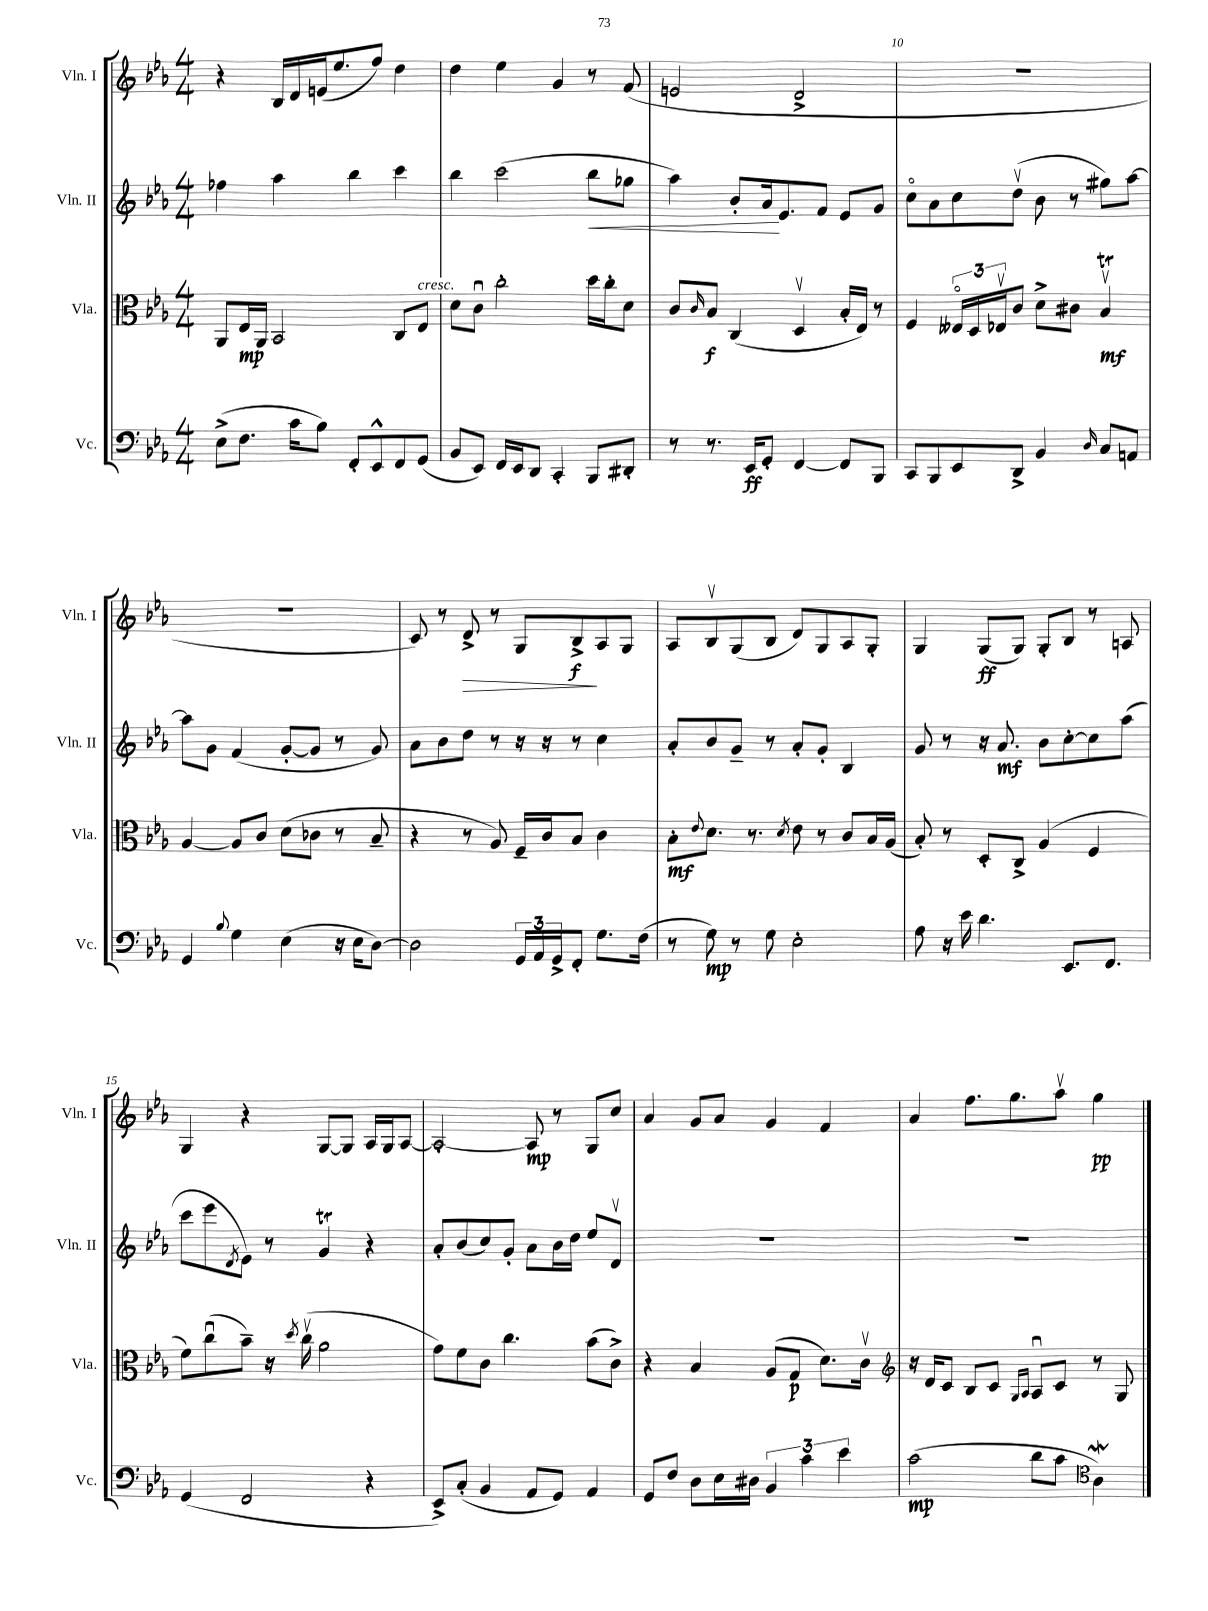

**kern	**kern	**kern	**kern
*staff4	*staff3	*staff2	*staff1
*clefF4	*clefC3	*clefG2	*clefG2
*k[b-e-a-]	*k[b-e-a-]	*k[b-e-a-]	*k[b-e-a-]
*M4/4	*M4/4	*M4/4	*M4/4
(8E-^	8AA-	4ff-	4r
8.F	16E-	.	.
.	16AA-	.	.
.	2BB-	4aa-	16B-
16c	.	.	16d
8B-)	.	.	(16e
.	.	.	8.ee-
8FF'	.	4bb-	.
8EE-^^	.	.	8ff)
8FF	8C	4ccc	4dd
(8GG	8E-	.	.
=	=	=	=
8BB-	8d	4bb-	4dd
8EE-)	8cu	.	.
16FF	2cc'	(2ccc	4ee-
16EE-	.	.	.
8DD	.	.	.
4CC'	.	.	4g
8BBB-	16dd	8bb-	8r
.	16cc'	.	.
8DD#'	8d	8gg-	(8f
=	=	=	=
8r	8c	4aa-)	2e
.	16qqc	.	.
8.r	8B-	.	.
.	(4C	8b-'	.
16EE-	.	.	.
8GG'	.	16a-	.
.	.	8.e-	.
[4FF	4Dv	.	2d^
.	.	8f	.
8FF]	16B-'	8e-	.
.	16E-)	.	.
8BBB-	8r	8g	.
=	=	=	=
8CC	4F	8cco	1r
8BBB-	.	8a-	.
8EE-	24E--o	8cc	.
.	24D	.	.
.	24E-v	.	.
8DD^	8c	(8ddv	.
4BB-	8d^	8b-	.
.	8c#	8r	.
16qqD	.	.	.
8C	4B-v	8gg#)	.
8AA	.	[8aa-	.
=	=	=	=
4GG	[4A-	8aa-]	1r
.	.	8g	.
8qqB-	.	.	.
4G	8A-]	(4f	.
.	8c	.	.
(4E-	(8d	[8g'	.
.	8c-	8g]	.
16r	8r	8r	.
16E-	.	.	.
[8D)	8B-~	8g)	.
=	=	=	=
2D]	4r	8a-	8c)
.	.	8b-	8r
.	8r	8dd	8d^
.	8A-)	8r	8r
24GG	16F~	16r	8G
24AA-	.	.	.
.	16c	16r	.
24GG^	.	.	.
8FF'	8B-	8r	8B-^
8.G	4c	4cc	8A-
.	.	.	8G
(16F	.	.	.
=	=	=	=
8r	8B-'	8a-'	8A-
.	8qqe-	.	.
8G)	8.d	8b-	8B-v
8r	.	8g~	(8G
.	8.r	.	.
8G	.	8r	8B-
.	8qd	.	.
2E-'	8e-	8a-'	8d)
.	8r	8g'	8G
.	8c	4B-	8A-
.	16B-	.	8G'
.	(16A-	.	.
=	=	=	=
8A-	8B-')	8g	4G
16r	8r	8r	.
16e-	.	.	.
4.d	8D'	16r	(8G
.	.	8.a-	.
.	8C^	.	8G)
.	(4A-	8b-	8G'
8.EE-	.	[8cc'	8B-
.	4F	8cc]	8r
8.FF	.	.	.
.	.	(8aa-	8A
=	=	=	=
(4GG	8f)	8ccc	4G
.	(8ccu	8eee-	.
.	.	8qd	.
2FF	8b-~)	8e-)	4r
.	16r	8r	.
.	8qdd	.	.
.	(16ccv	.	.
.	2a-	4g	[8G
.	.	.	8G]
4r	.	4r	16A-
.	.	.	16G
.	.	.	[8A-
=	=	=	=
8EE-^)	8g)	8a-'	2A-'_
(8C'	8f	(8b-	.
4BB-	8c	8cc)	.
.	4.cc	8g'	.
8AA-	.	8a-	8A-]
8GG)	.	16b-	8r
.	.	16dd	.
4AA-	(8b-	8ee-	8G
.	8c^)	8dv	8cc
=	=	=	=
8GG	4r	1r	4a-
8F	.	.	.
8D	4B-	.	8g
16E-	.	.	8a-
16D#	.	.	.
6BB-	(8A-	.	4g
.	8G	.	.
6c	.	.	.
.	8.d)	.	4f
6e-	.	.	.
.	16cv	.	.
=	=	=	=
*	*clefG2	*	*
(2c	16r	1r	4a-
.	16d	.	.
.	8c	.	.
.	8B-	.	8.ff
.	8c	.	.
.	.	.	8.gg
.	16qqG	.	.
.	16qqA-	.	.
8d	8A-u	.	.
8c	8c	.	8aa-v
*clefC4	*	*	*
4A-)	8r	.	4gg
.	8G	.	.
==	==	==	==
*-	*-	*-	*-
